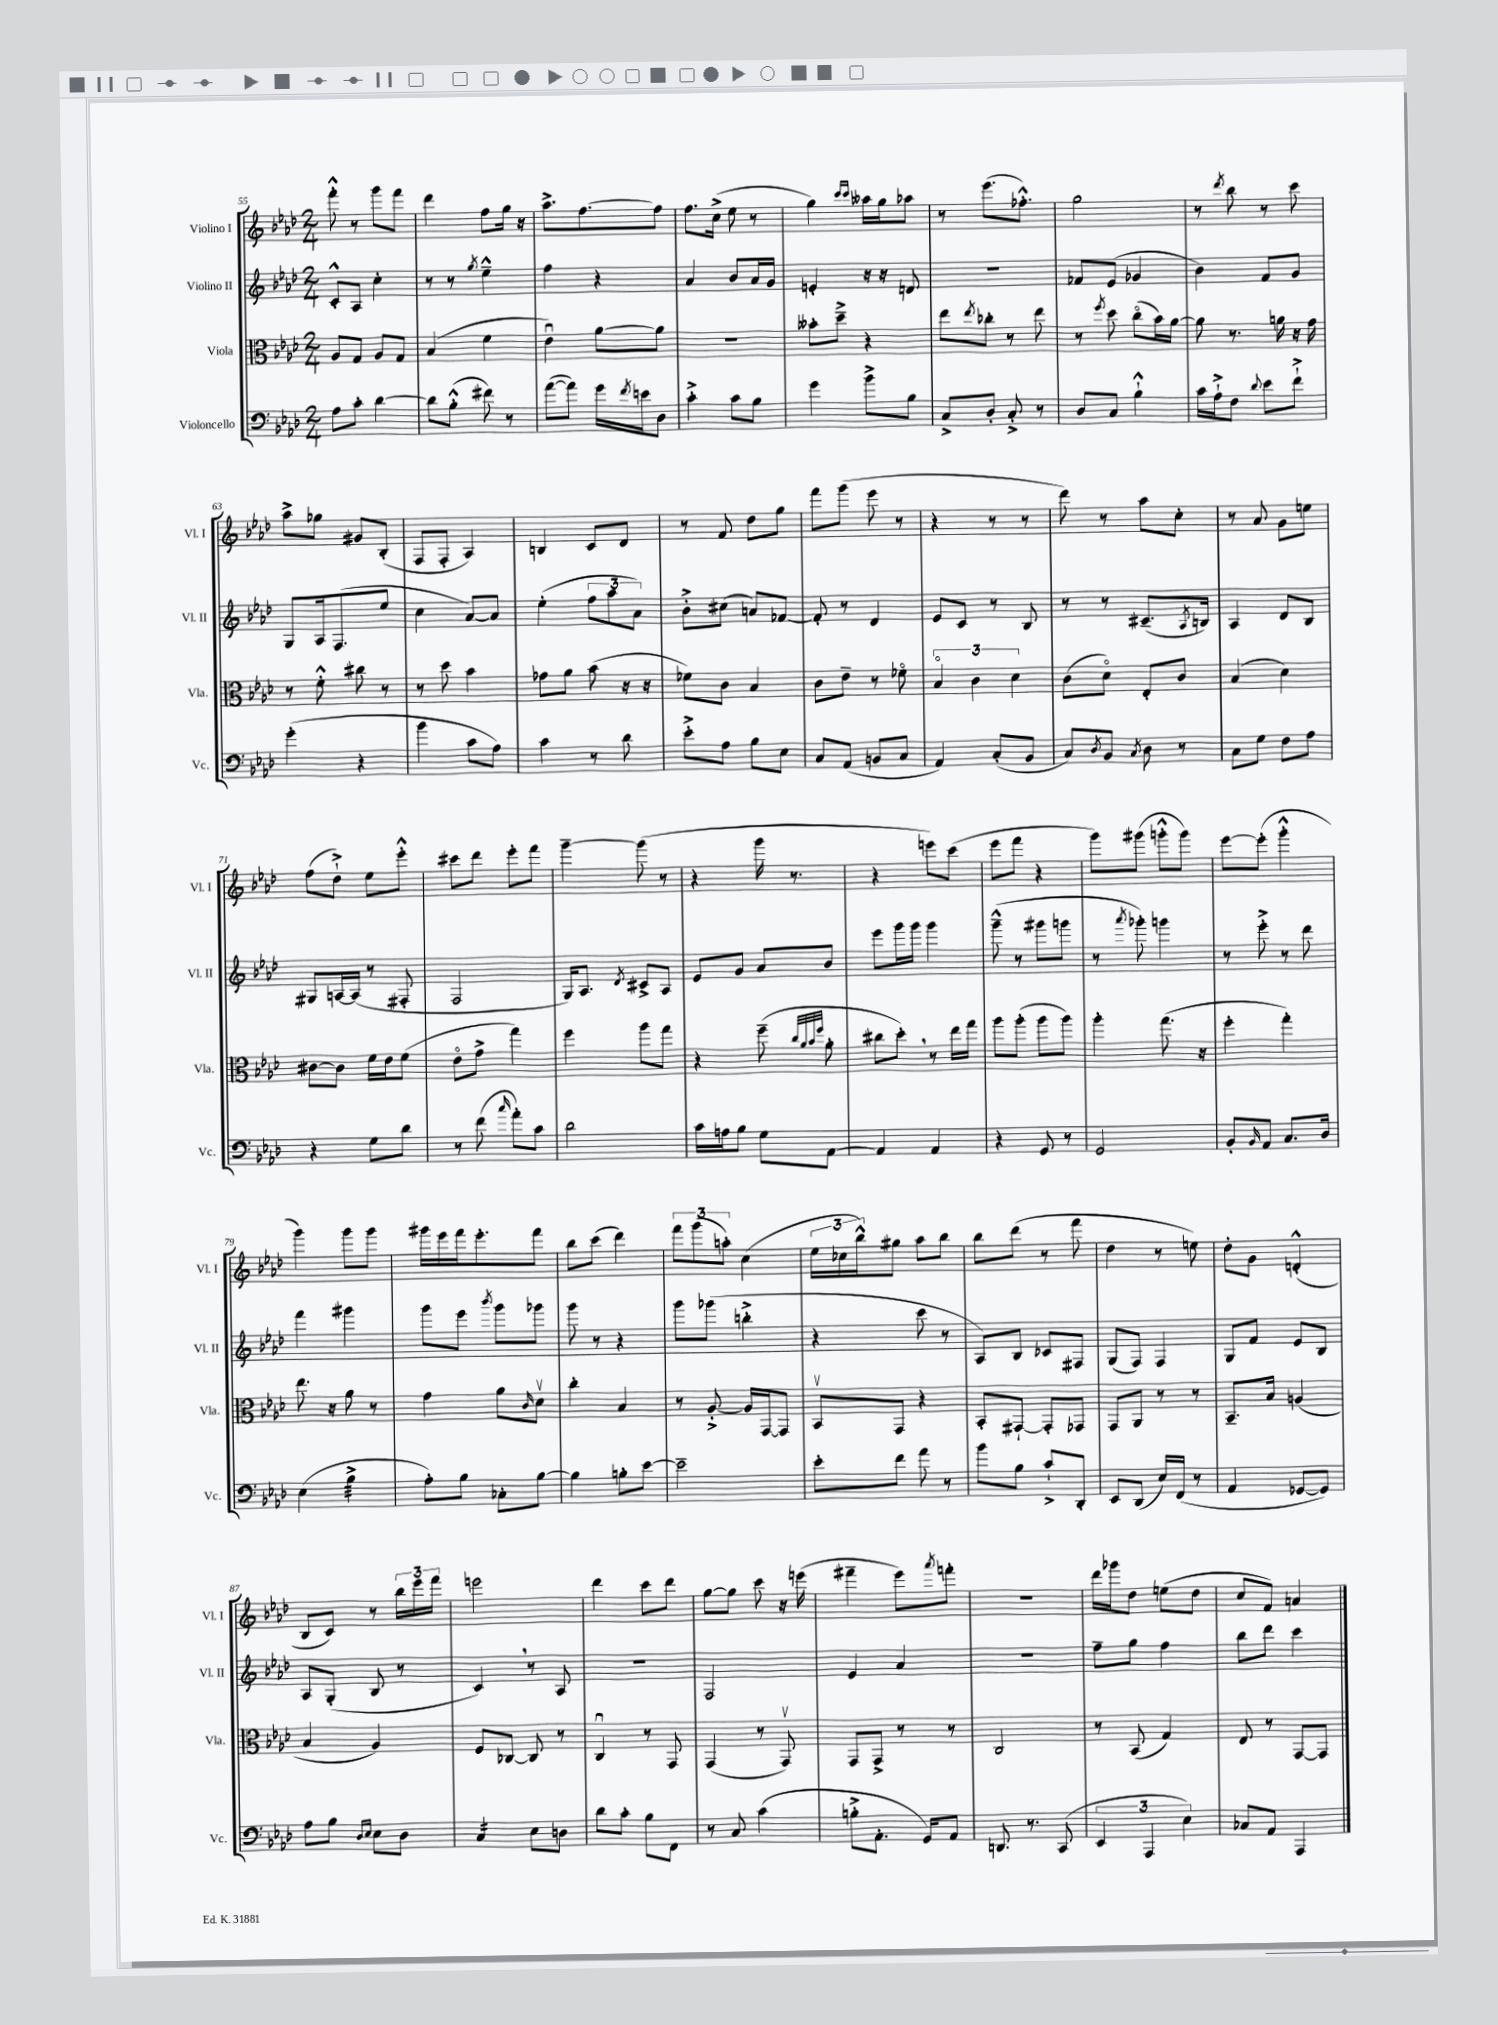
<<
\new StaffGroup <<
\new Staff = "s0" \with { instrumentName = "Violino I" shortInstrumentName = "Vl. I" } {
    \clef treble \key aes \major \numericTimeSignature \time 2/4
    f'''8-.-^ r8 g'''8 f'''8 |
    des'''4 f''8 g''16 r16 |
    aes''8.-> f''8.~ f''8 |
    f''8. c''16->( ees''8 r8 |
    g''4) \grace { c'''16 c'''16 } aeses''16 g''16 aes''8 |
    r8 ees'''8.( fes''8.-.-^) |
    g''2 |
    r8 \acciaccatura { des'''8 } bes''8 r8 c'''8 |
    aes''8-> ges''8 gis'8 bes8-.( |
    f8 f8-. aes4) |
    b4 c'8 des'8 |
    r8 f'8 des''8 g''8 |
    f'''8 g'''8( ees'''8 r8 |
    r4 r8 r8 |
    des'''8) r8 aes''8 c''8-. |
    r8 aes'8 g'8 e''8 |
    f''8( des''8-!->) ees''8 ees'''8-.-^ |
    cis'''8 des'''8 ees'''8-. f'''8 |
    g'''4~-- g'''8( r8 |
    r4 g'''16 r8. |
    r4 e'''8) c'''8( |
    ees'''8 f'''8 r4 |
    g'''8) gis'''8( g'''8-.-^ g'''8) |
    ees'''8~ ees'''8-.( g'''4-.-^ |
    g'''4) g'''8 g'''8 |
    gis'''16 ees'''16 f'''16 ees'''8.-. f'''8 |
    bes''8 c'''8( des'''4) |
    \tuplet 3/2 { f'''8 g'''8( a''8-.) } c''4( |
    \tuplet 3/2 { ees''16 ces''16 bes''16-^) } gis''8 aes''8 bes''8 |
    bes''8 des'''8( r8 f'''8 |
    des''4 r8 e''8) |
    des''8-. g'8 d'4-.-^( |
    bes8 c'8) r8 \tuplet 3/2 { bes''16 ees'''16 f'''16 } |
    e'''2 |
    des'''4 c'''8 des'''8 |
    g''8~ g''8 c'''8 r16 e'''16( |
    fis'''4-- ees'''8) \acciaccatura { aes'''8 } f'''8-. |
    r2 |
    des'''16 ges'''16 des''8 e''8( des''8 |
    c''8 f'8) a'4 \bar "|." |
}
\new Staff = "s1" \with { instrumentName = "Violino II" shortInstrumentName = "Vl. II" } {
    \clef treble \key aes \major \numericTimeSignature \time 2/4
    c'8-.-^ aes8 c''4-. |
    r8 r8 \acciaccatura { g''8 } ees''4---^ |
    f''4 r4 |
    aes'4 bes'8 aes'16 g'16 |
    e'4-. r16 r16 d'8 |
    R2 |
    fes'8 ees'8( ges'4 |
    bes'4) f'8 g'8 |
    g8 aes16 f8.( ees''8 |
    c''4 aes'8~) aes'8 |
    ees''4-.( \tuplet 3/2 { f''8 aes''8 aes'8) } |
    bes'8-.-> cis''8( a'8) fes'8~ |
    fes'8-. r8 des'4 |
    ees'8 c'8 r8 bes8 |
    r8 r8 cis'8.--( \acciaccatura { aes8 } b16) |
    aes4 des'8 bes8 |
    gis8 a16~ a16( r8 fis8-. |
    f2 |
    g16) aes8. \acciaccatura { des'8 } cis'8-> aes8 |
    ees'8 g'8 aes'8 bes'8 |
    ees'''8 g'''16 g'''16 g'''4 |
    g'''8---^( r8 gis'''8 g'''8 |
    r8 \acciaccatura { aes'''8 } ges'''8-.) g'''4 |
    r8 ees'''8-.-> r8 des'''8 |
    f'''4 gis'''4 |
    g'''8 ees'''8 \acciaccatura { bes'''8 } g'''8 ges'''8 |
    g'''8 r8 r4 |
    g'''8 ges'''8( b''4-.-> |
    r4 c'''8 r8 |
    aes8) bes8 ces'8 fis8 |
    g8( f8) f4 |
    g8 f'8 ees'8 bes8 |
    aes8 g8-.( bes8 r8 |
    c'4) \breathe r8 aes8 |
    R2 |
    f2 |
    ees'4 aes'4 |
    r2 |
    f''8-- g''8 f''4 |
    bes''8 des'''8 c'''4 \bar "|." |
}
\new Staff = "s2" \with { instrumentName = "Viola" shortInstrumentName = "Vla." } {
    \clef alto \key aes \major \numericTimeSignature \time 2/4
    aes8 g8 aes8 g8 |
    bes4( f'4 |
    ees'4\downbow) aes'8~ aes'8 |
    r2 |
    beses'8-. des''8---> r4 |
    ees''8 \acciaccatura { ees''8 } ces''8-. r8 ees''8 |
    r8 \acciaccatura { f''8 } des''8 c''8\flageolet( bes'16) aes'16~ |
    aes'8 r8. a'16 r16 g'16 |
    r8 f'8-.-^ cis''8 r8 |
    r8 des''8 bes'4 |
    ges'8 aes'8 bes'8( r16 r16 |
    fes'8) c'8 bes4 |
    c'8 ees'8-- r8 fes'8\flageolet |
    \tuplet 3/2 { bes4\flageolet c'4 des'4 } |
    c'8( des'8\flageolet) ees8-. c'8 |
    bes4( des'4) |
    cis'8~ cis'8 f'16 ees'16 f'8( |
    ees'8\flageolet g'8-> g''4) |
    f''4 aes''8 g''8 |
    r4 f''8--( \grace { c''32 aes'32 bes'32 f''32 } aes'8-. |
    cis''8 des''8-.) \breathe r8 ees''16 g''16 |
    aes''8 aes''8-.( aes''8 aes''8) |
    aes''4-. g''8.( r16 |
    f''4-. g''4-.) |
    ees''8. r16 aes'8 r8 |
    g'4 aes'8 \grace { c'16 } des'8\upbow |
    c''4-. bes4 |
    r8 aes8~-.-> aes16 g,16~ g,8 |
    bes,8\upbow g,8 r4 |
    bes,8-. gis,8~-! gis,8-. ges,8 |
    g,8 aes,8 r8 r8 |
    bes,8.-- bes16 a4( |
    bes4 aes4) |
    f8 ces8~ ces8 r8 |
    c4\downbow r8 g,8 |
    g,4( r8 g,8\upbow) |
    g,8 g,8-> r8 r8 |
    c2 |
    r8 bes,8( g4) |
    ees8 r8 g,8~ g,8 \bar "|." |
}
\new Staff = "s3" \with { instrumentName = "Violoncello" shortInstrumentName = "Vc." } {
    \clef bass \key aes \major \numericTimeSignature \time 2/4
    aes8 c'8-. des'4~ |
    des'8 bes8-.-^( fis'8) r8 |
    aes'8~( aes'8) g'16 \acciaccatura { f'8 } e'16 des8 |
    c'4-.-> c'8 bes8 |
    g'4 bes'8-> bes8 |
    c8-> des8-. c8-.-> r8 |
    des8 c8 bes4-!-^ |
    c'16 aes16-!-> f8 \appoggiatura { des'8 } ees'8 f'8-!-> |
    g'4-.( r4 |
    bes'4 c'8 aes8) |
    c'4 r8 des'8 |
    ees'8-.-> aes8 bes8 ees8 |
    c8 aes,8( b,8 c8 |
    aes,4) c8-.( bes,8 |
    c8) \acciaccatura { des8 } bes,8 \acciaccatura { c8 } des8 r8 |
    c8 g8 f8 aes8 |
    r4 g8 des'8 |
    r8 f'8( \grace { c''16 } aes'8-.) c'8 |
    des'2 |
    c'16 a16 bes8 g8 aes,8~ |
    aes,4 aes,4 |
    r4 g,8 r8 |
    g,2 |
    bes,8-. \grace { bes,16 } aes,8 c8. des16 |
    ees4( bes4:32-> |
    aes8-.) bes8 ces8-. bes8~ |
    bes4 b8-. ees'8~ |
    ees'2-- |
    ees'8-. f'8 aes'8 r8 |
    bes'8 bes8 c'8-!-> des,8-. |
    ees,8 des,8( ees16) f,16( r8 |
    aes,4 ges,8~ ges,8) |
    aes8 bes8 \grace { des16 ees16 } ees8 des8 |
    c4:16 ees8 d8 |
    des'8 c'8-. bes8 f,8 |
    r8 c8 c'4( |
    b8-.-> aes,8.-. g,16) aes,8 |
    d,8. r8. c,8( |
    \tuplet 3/2 { ees,4 aes,,4 ees4) } |
    ces8 aes,8 aes,,4 \bar "|." |
}
>>
>>
\layout { \context { \Score currentBarNumber = #55 } }
